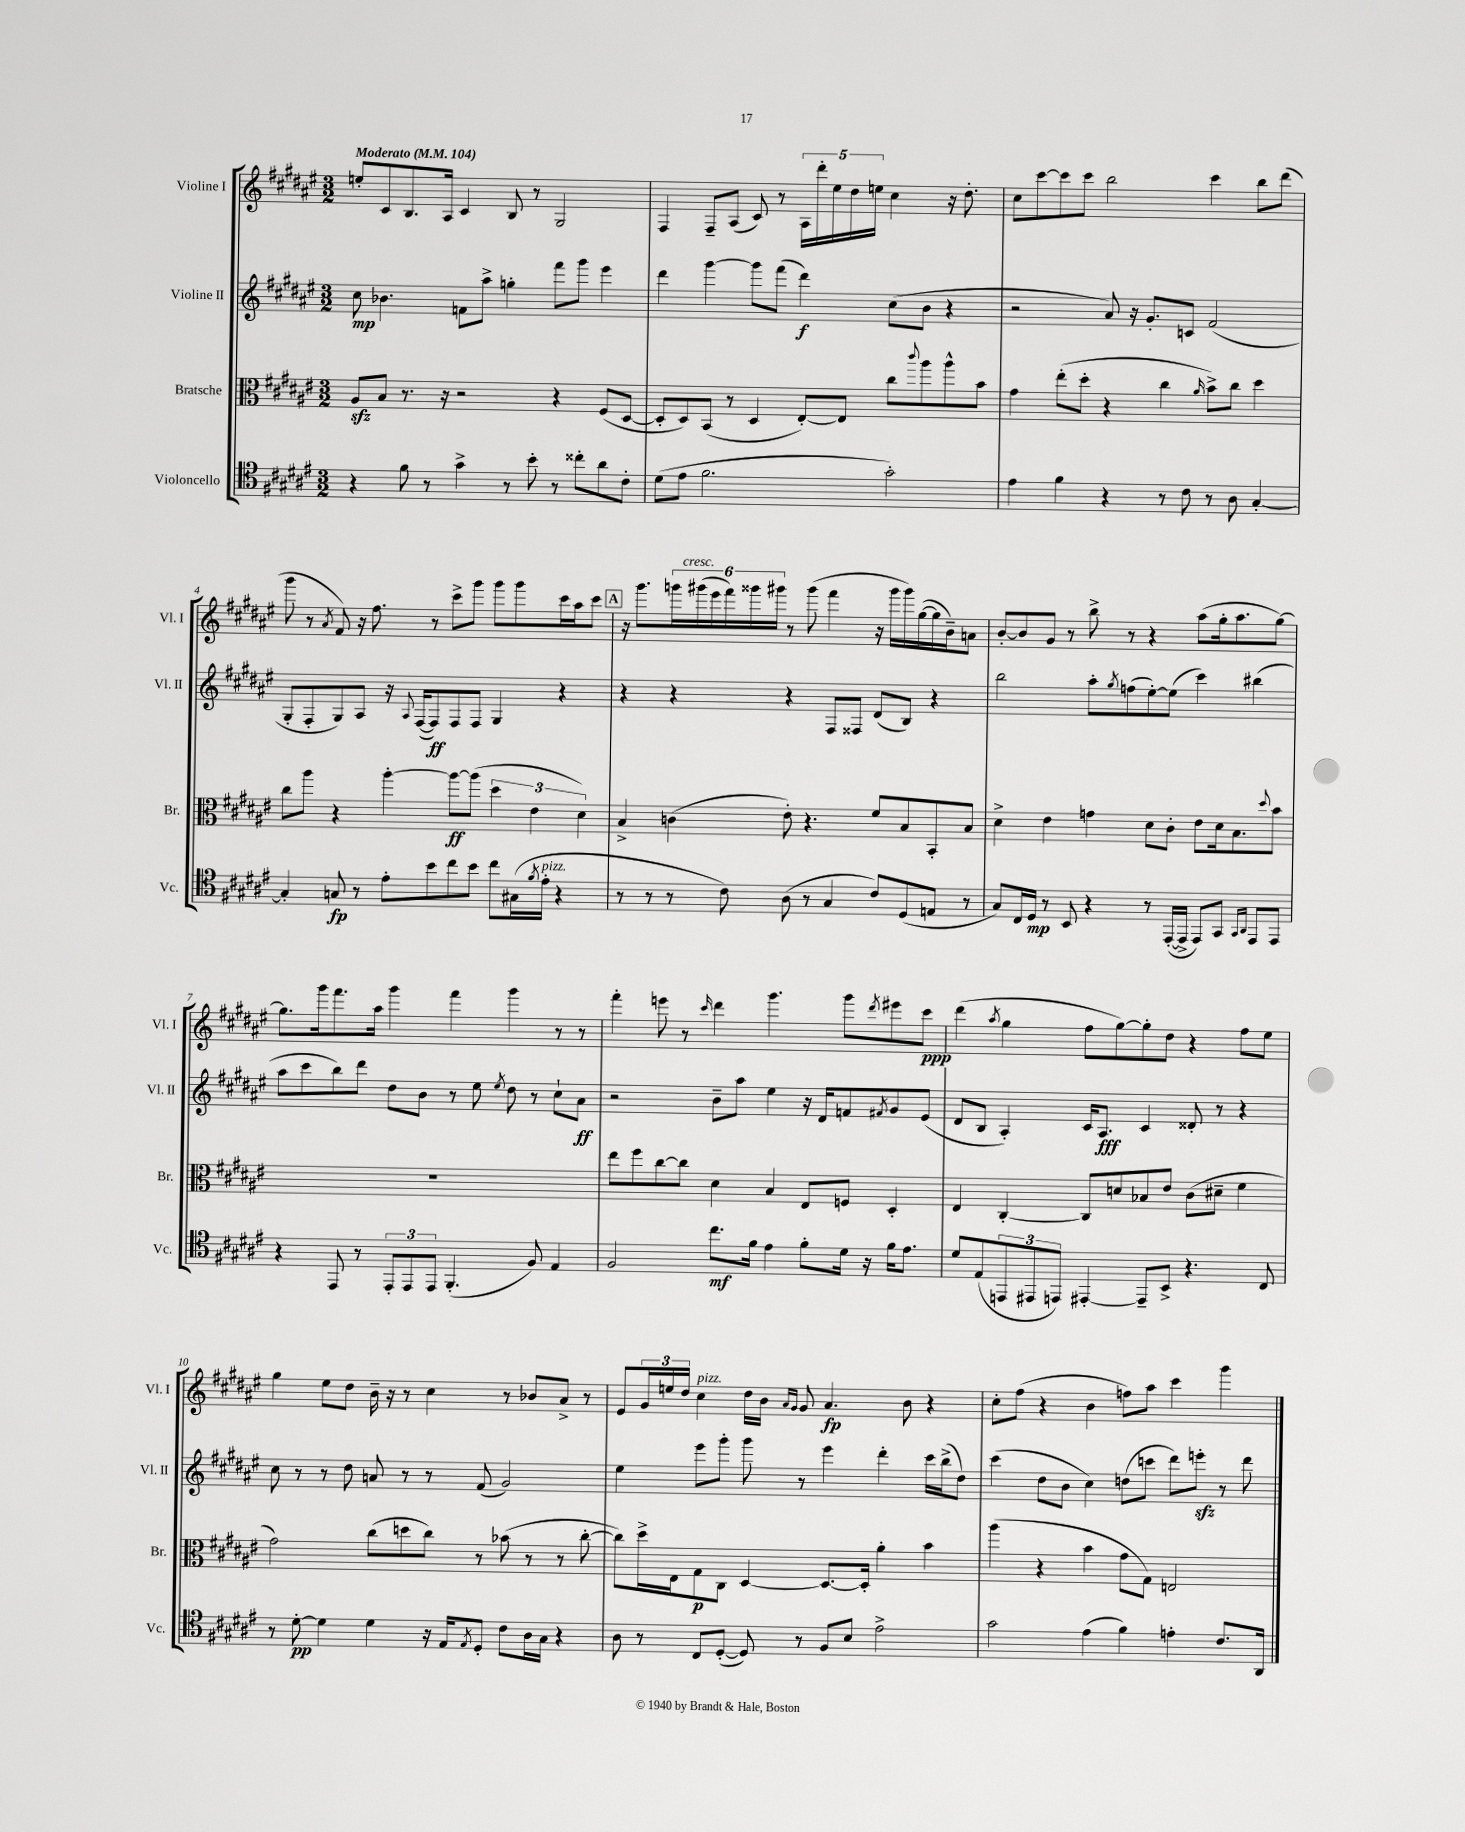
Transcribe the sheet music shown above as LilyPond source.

<<
\new StaffGroup <<
\new Staff = "s0" \with { instrumentName = "Violine I" shortInstrumentName = "Vl. I" } {
    \clef treble \key fis \major \numericTimeSignature \time 3/2 \tempo "Moderato" 4 = 104
    e''8-. cis'8 b8. ais16 cis'4 b8 r8 gis2 |
    fis4 fis8-- ais8( cis'8) r8 \tuplet 5/4 { ais16 dis'''16-. eis''16 dis''16 e''16 } cis''4 r16 dis''8.-. |
    cis''8 cis'''8~ cis'''8 cis'''8 b''2 cis'''4 b''8 dis'''8( |
    gis'''8 r8 \acciaccatura { ais'8 } fis'8) r16 fis''8. r8 cis'''8-> gis'''8 gis'''8 gis'''8 cis'''16 ais''16 cis'''8 |
    \mark \markup { \box "A" } r16 gis'''8. \tuplet 6/4 { g'''16 gis'''16^\markup { \italic "cresc." }( eis'''16 fis'''16) gisis'''16 gis'''16 } r8 gis'''8( fis'''4 r16 gis'''16 gis'''16) gis''16~( gis''16 b'16--) a'8 |
    b'8~-. b'8 gis'8 r8 b''8-> r8 r4 ais''8( gis''16-. ais''8. gis''8~) |
    gis''8. gis'''16 fis'''8. ais''16 gis'''4 fis'''4 gis'''4 r8 r8 |
    fis'''4-. e'''8 r8 \grace { cis'''16 } dis'''4 gis'''4. gis'''8 \acciaccatura { dis'''8 } eis'''8 cis'''8\ppp |
    dis'''4( \acciaccatura { ais''8 } gis''4 fis''8 gis''8~) gis''8-. dis''8 r4 fis''8 eis''8 |
    gis''4 eis''8 dis''8 b'16-- r16 r8 cis''4 r8 bes'8 ais'8-> r8 |
    eis'8 \tuplet 3/2 { gis'16 e''16 dis''16 } cis''4^\markup { \italic "pizz." } dis''16 b'16 \grace { ais'16 gis'16 } gis'8 ais'4.\fp b'8 r4 |
    cis''8-. fis''8( r4 b'4 f''8) ais''8 cis'''4 gis'''4 \bar "|." |
}
\new Staff = "s1" \with { instrumentName = "Violine II" shortInstrumentName = "Vl. II" } {
    \clef treble \key fis \major \numericTimeSignature \time 3/2
    cis''8\mp bes'4. f'8 ais''8-> g''4-. fis'''8 gis'''8 eis'''4 |
    dis'''4 gis'''4~ gis'''8 fis'''8( dis'''4\f) cis''8( b'8 r4 |
    r2 ais'8) r16 gis'8.-. c'8 fis'2( |
    gis8-. fis8-. gis8) ais8 r16 \appoggiatura { ais8 } fis16~( fis8\ff) fis8 fis8 gis4 r4 |
    \mark \markup { \box "A" } r4 r4 r4 fis8 fisis8 dis'8( b8) r4 |
    b''2 ais''8-. \acciaccatura { gis''8 } f''8( eis''8~-.) eis''8( cis'''4) bis''4( |
    ais''8 cis'''8 b''8) dis'''8 dis''8 b'8 r8 eis''8 \acciaccatura { eis''8 } dis''8 r8 cis''8-! ais'8\ff |
    r2 b'8-- ais''8 eis''4 r16 dis'16 f'8 \acciaccatura { fis'8 } gis'8 eis'8( |
    dis'8 b8 ais4-.) cis'16 ais8.\fff cis'4 disis'8-. r8 r4 |
    cis''8 r8 r8 dis''8 a'8 r8 r8 fis'8( gis'2) |
    eis''4 eis'''8 gis'''8-. gis'''8 r8 eis'''4 dis'''4-. cis'''16 b''16->( dis''8) |
    cis'''4( dis''8 b'8 cis''4) d''8( c'''8 dis'''8) e'''8-.\sfz r8 dis'''8 \bar "|." |
}
\new Staff = "s2" \with { instrumentName = "Bratsche" shortInstrumentName = "Br." } {
    \clef alto \key fis \major \numericTimeSignature \time 3/2
    ais8\sfz b8 r8. r16 r2 r4 fis8( dis8~ |
    dis8-. dis8) b,8( r8 dis4 eis8~-.) eis8 cis''8 \appoggiatura { cis'''8 } ais''8 ais''8-^ b'8 |
    gis'4 eis''8-.( dis''8-. r4 cis''4 \grace { ais'16 } b'8->) cis''8 dis''4 |
    cis''8 ais''8 r4 ais''4~-. ais''8~\ff ais''8( \tuplet 3/2 { dis''4 eis'4 dis'4) } |
    \mark \markup { \box "A" } b4-> c'4( eis'8-.) r4. fis'8 b8 b,8-. b8 |
    dis'4-> eis'4 g'4 dis'8 cis'8-. eis'8 dis'16 b8. \appoggiatura { dis''8 } b'8 |
    R1. |
    eis''8 fis''8 cis''8~ cis''8 dis'4 b4 eis8 f8 dis4-. |
    eis4 cis4~-. cis8 d'8 bes8 eis'8 cis'8( dis'8-- fis'4 |
    gis'2) cis''8( d''8 cis''8) r8 bes'8( r8 r8 cis''8~-. |
    cis''8) dis''16-> eis16 gis8\p cis8 dis4~ dis8.~ dis16-. ais'4-. b'4 |
    ais''4( r4 b'4 gis'8 gis8) e2 \bar "|." |
}
\new Staff = "s3" \with { instrumentName = "Violoncello" shortInstrumentName = "Vc." } {
    \clef tenor \key fis \major \numericTimeSignature \time 3/2
    r4 fis'8 r8 gis'4-> r8 b'8-. r8 cisis''8-. ais'8 cis'8-. |
    dis'8( eis'8 fis'2. gis'2-.) |
    eis'4 fis'4 r4 r8 cis'8 r8 ais8 gis4~-. |
    gis4-. g8\fp r8 eis'8-. b'8 cis''8 b'8 cis''8 gis16( \acciaccatura { fis'8 } eis'16-.^\markup { \italic "pizz." } r4 |
    \mark \markup { \box "A" } r8 r8 r8 cis'8) ais8( r8 gis4 cis'8) dis8( e8 r8 |
    gis8) cis16 dis16\mp r8 b,8 r4 r8 eis,16~-.( eis,16-> eis,8) gis,8 \grace { gis,16 ais,16 } eis,8 eis,8 |
    r4 eis,8 r8 \tuplet 3/2 { eis,8-. eis,8 eis,8 } fis,4.-.( fis8) eis4 |
    fis2 cis''8.\mf fis'16 eis'4 fis'8-. dis'16 r16 fis'16 eis'8. |
    dis'8 eis8( \tuplet 3/2 { e,8 eis,8 e,8) } eis,4~-. eis,8-- b,8-> r4. cis8 |
    r8 dis'8~-.\pp dis'4 dis'4 r16 eis16 \acciaccatura { eis8 } dis8-. cis'8 ais16 gis16 r4 |
    ais8 r8 cis8 dis8~-.( dis8) r8 fis8 b8 eis'2-> |
    gis'2 eis'4( fis'4) e'4-. cis'8. ais,16 \bar "|." |
}
>>
>>
